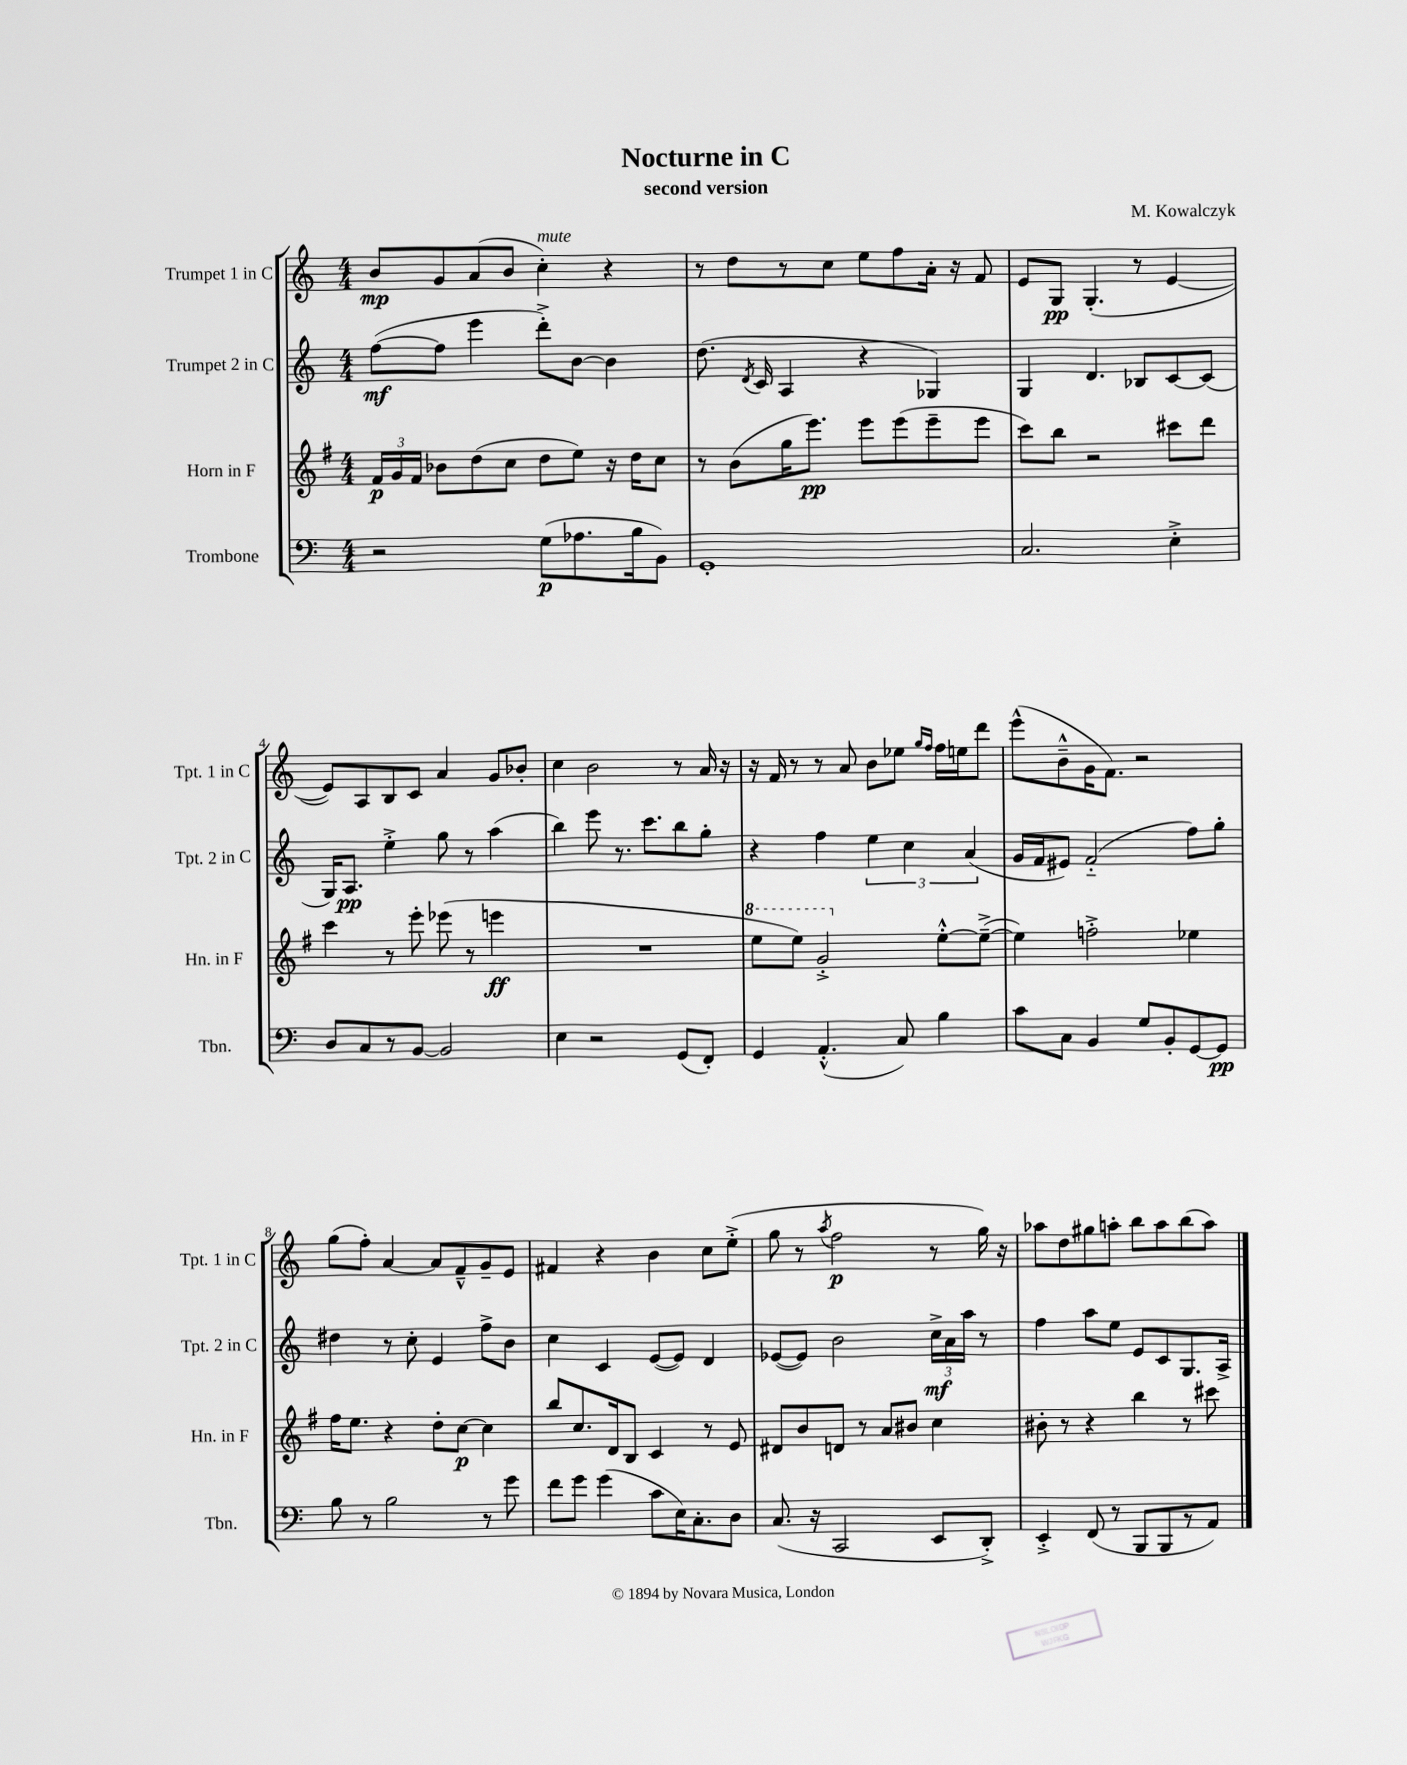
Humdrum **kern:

**kern	**kern	**kern	**kern
*staff4	*staff3	*staff2	*staff1
*clefF4	*clefG2	*clefG2	*clefG2
*k[]	*k[f#]	*k[]	*k[]
*M4/4	*M4/4	*M4/4	*M4/4
2r	24f#	([8ff	8b
.	24g	.	.
.	24f#	.	.
.	8b-	8ff]	8g
.	(8dd	4eee	(8a
.	8cc	.	8b
(8G	8dd	8ddd'^)	4cc')
8.A-	8ee)	[8b	.
.	16r	4b]	4r
16B	16dd	.	.
8BB)	8cc	.	.
=	=	=	=
1GG'	8r	(8.dd	8r
.	(8b	.	8dd
.	.	8qd	.
.	.	16c	.
.	16gg	4A	8r
.	8.eee)	.	.
.	.	.	8cc
.	8eee	4r	8ee
.	(8eee	.	8ff
.	8eee~	4G-)	16a'
.	.	.	16r
.	8eee	.	8f
=	=	=	=
2.C	8ccc)	4G	8e
.	8bb	.	8G
.	2r	4.d	(4.G'
.	.	8B-	8r
4E'^	8ccc#	[8c	[4e
.	8ddd	(8c]	.
=	=	=	=
8D	4ccc	16G)	8e])
.	.	8.A	.
8C	.	.	8A
8r	8r	4ee'^	8B
[8BB	8eee'	.	8c
2BB]	(8eee-	8gg	4a
.	8r	8r	.
.	4eee	(4aa	8g
.	.	.	8b-'
=	=	=	=
4E	1r	4bb)	4cc
2r	.	8eee	2b
.	.	8.r	.
.	.	8.ccc	.
(8GG	.	8bb	8r
8FF')	.	8gg'	16a
.	.	.	16r
=	=	=	=
4GG	8eee	4r	16r
.	.	.	16f
.	8eee)	.	8r
(4.AA'^^	2gg'^	4ff	8r
.	.	.	8a
.	.	6ee	8b
8C)	.	.	8ee-
.	.	6cc	.
.	.	.	16qqgg
.	.	.	16qqff
4B	[8ee'^^	.	16ff
.	.	.	16ee
.	.	(6a	.
.	(8ee~^_	.	8ddd
=	=	=	=
8c	4ee])	16g	(8eee^^
.	.	16f	.
8C	.	8e#)	8b~^^
4BB	2ff'^	(2f'~	16g
.	.	.	8.f)
8G	.	.	2r
8BB'	.	.	.
[8GG	4ee-	8ff)	.
8GG]	.	8gg'	.
=	=	=	=
8B	16ff#	4dd#	(8gg
.	8.ee	.	.
8r	.	.	8ff')
2B	4r	8r	[4a
.	.	8cc'	.
.	8dd'	4e	8a]
.	[8cc	.	8f~^^
8r	4cc]	8ff^	8g~
8g	.	8b	8e
=	=	=	=
8f	8bb	4cc	4f#
8g	8.cc	.	.
(4g	.	4c	4r
.	16d	.	.
.	8B	.	.
8c	4c	([8e	4b
16E)	.	8e])	.
8.C'	.	.	.
.	8r	4d	8cc
8D	8e	.	(8ee'^
=	=	=	=
(8.C	8d#	([8e-	8gg
.	8b	8e-])	8r
16r	.	.	.
.	.	.	8qaa
2CC	8d	2b	2ff
.	8r	.	.
.	8a	.	.
.	8b#	.	.
8EE	4cc	24cc^	8r
.	.	24a	.
.	.	24aa	.
8DD'^)	.	8r	16gg)
.	.	.	16r
=	=	=	=
4EE'^	8b#'	4ff	8aa-
.	8r	.	8dd
(8FF	4r	8aa	8gg#
8r	.	8ee	8aa'
8BBB	4bb	8e	8bb
8BBB	.	8c	8aa
8r	8r	8.G	(8bb
8AA)	8ccc#	.	8aa)
.	.	16A^	.
==	==	==	==
*-	*-	*-	*-
